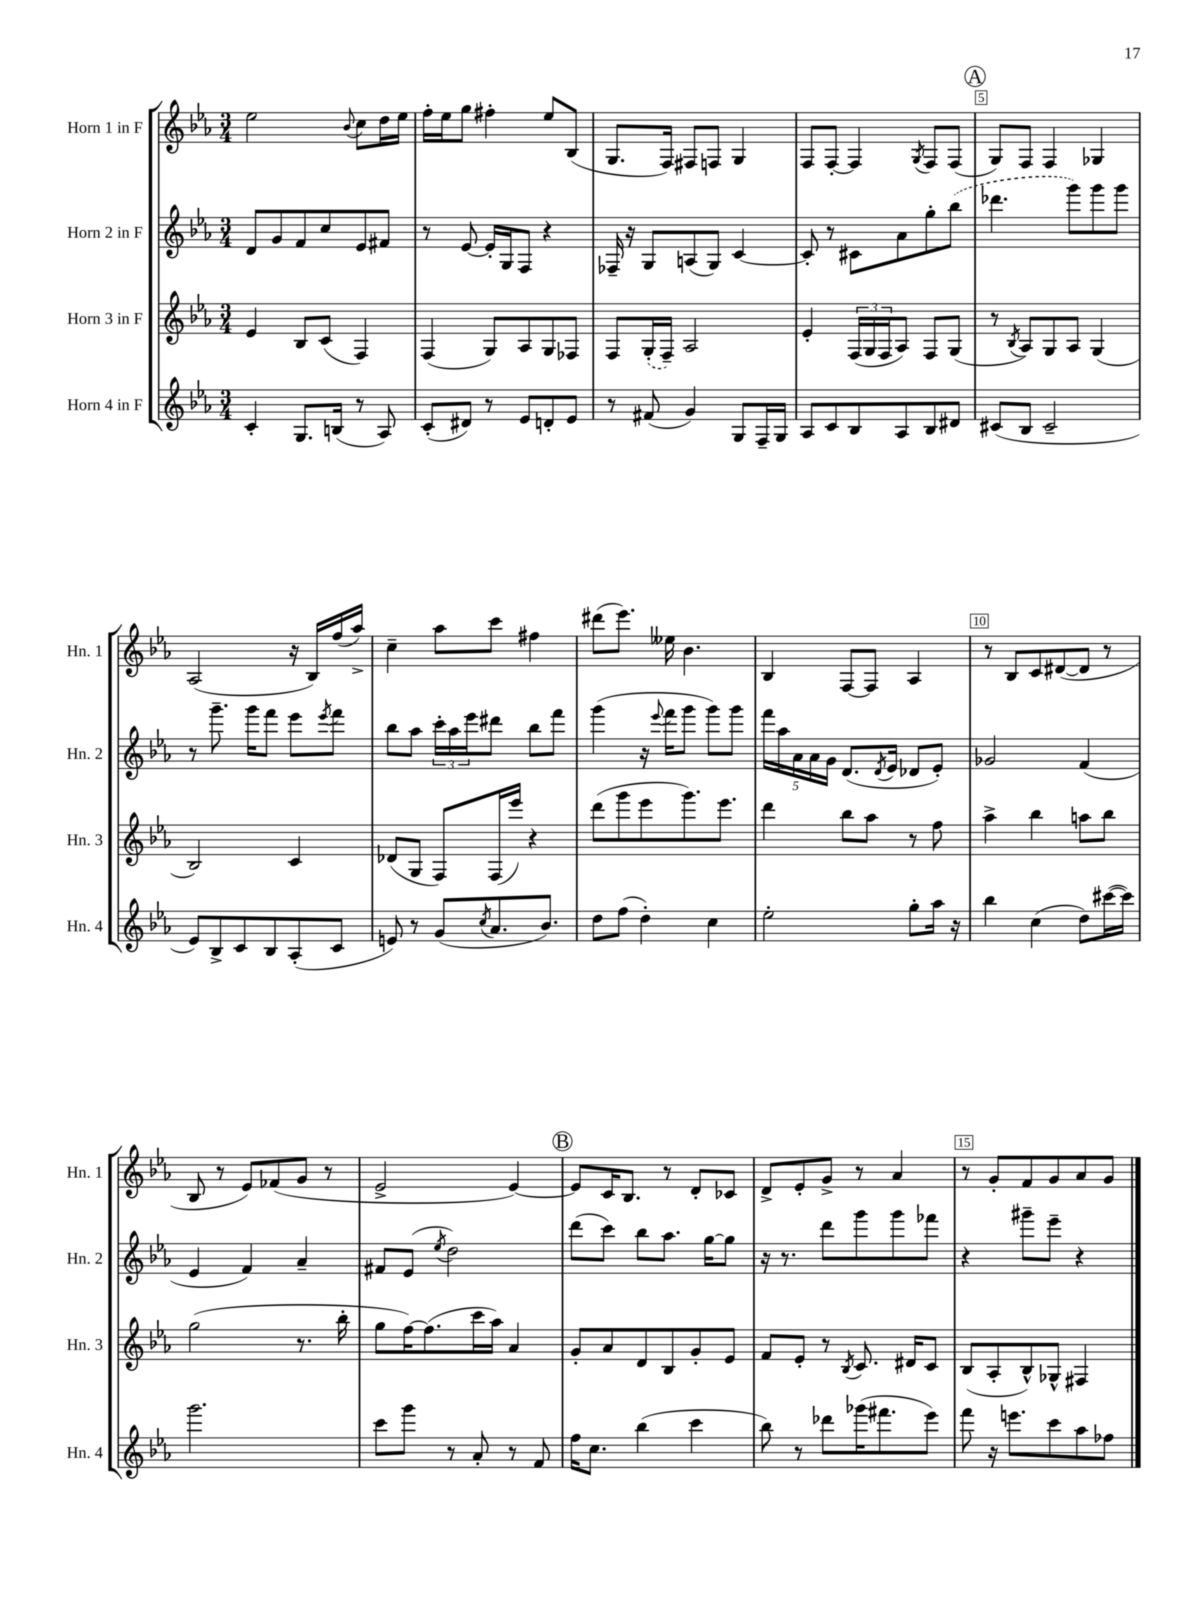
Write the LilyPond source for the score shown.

<<
\new StaffGroup <<
\new Staff = "s0" \with { instrumentName = "Horn 1 in F" shortInstrumentName = "Hn. 1" } {
    \clef treble \key ees \major \numericTimeSignature \time 3/4
    ees''2 \appoggiatura { bes'8 } c''8 d''16 ees''16 |
    f''16-. ees''16 g''8 fis''4-. ees''8 bes8( |
    g8. f16) fis8 f8 g4 |
    f8 f8~-. f4 \acciaccatura { g8 } f8 f8( |
    \mark \markup { \circle "A" } g8) f8 f4 ges4 |
    aes2( r16 bes16) f''16( aes''16->) |
    c''4-- aes''8 c'''8 fis''4 |
    dis'''8( ees'''8.) eeses''16 bes'4. |
    bes4 f8~ f8 aes4 |
    r8 bes8 c'8 dis'8~( dis'8 r8 |
    bes8 r8 ees'8) fes'8( g'8 r8 |
    ees'2-> ees'4~) |
    \mark \markup { \circle "B" } ees'8 c'16 bes8. r8 d'8-. ces'8 |
    d'8-> ees'8-. g'8-> r8 aes'4 |
    r8 g'8-. f'8 g'8 aes'8 g'8 \bar "|." |
}
\new Staff = "s1" \with { instrumentName = "Horn 2 in F" shortInstrumentName = "Hn. 2" } {
    \clef treble \key ees \major \numericTimeSignature \time 3/4
    d'8 g'8 f'8 c''8 ees'8 fis'8 |
    r8 ees'8~ ees'16-. g16 f8 r4 |
    fes16-- r16 g8 a8( g8) c'4~ |
    c'8-. r8 cis'8 aes'8 g''8-. \once \slurDashed bes''8( |
    \mark \markup { \circle "A" } des'''4. g'''8) g'''8 g'''8 |
    r8 g'''8.-- g'''16 f'''8 ees'''8 \acciaccatura { ees'''8 } f'''8 |
    bes''8 aes''8 \tuplet 3/2 { c'''16-. aes''16 ees'''16 } dis'''8 bes''8 f'''8 |
    g'''4( r16 \appoggiatura { ees'''8 } f'''16 g'''8 g'''8) g'''8 |
    \tuplet 5/4 { f'''16 aes''16 aes'16 aes'16 g'16 } d'8.( \acciaccatura { d'8 } ees'16 des'8 ees'8-.) |
    ges'2 f'4( |
    ees'4 f'4) aes'4-- |
    fis'8 ees'8( \acciaccatura { ees''8 } d''2) |
    \mark \markup { \circle "B" } d'''8( c'''8) bes''8 aes''8. g''16~ g''8 |
    r16 r8. d'''8 g'''8 g'''8 fes'''8 |
    r4 gis'''8-- ees'''8-- r4 \bar "|." |
}
\new Staff = "s2" \with { instrumentName = "Horn 3 in F" shortInstrumentName = "Hn. 3" } {
    \clef treble \key ees \major \numericTimeSignature \time 3/4
    ees'4 bes8 c'8( f4) |
    f4( g8) aes8 g8 fes8 |
    f8 \once \slurDashed g16-.( f16--) aes2 |
    ees'4-. \tuplet 3/2 { f16( g16 f16 } aes8) f8 g8( |
    \mark \markup { \circle "A" } r8 \acciaccatura { bes8 } aes8) g8 aes8 g4( |
    bes2) c'4 |
    des'8( g8 f8) f16( ees'''16) r4 |
    d'''8( g'''8 ees'''8 g'''8.) ees'''8. |
    d'''4 bes''8 aes''8 r8 f''8 |
    aes''4-> bes''4 a''8 bes''8 |
    g''2( r8. bes''16-. |
    g''8 f''16~) f''8.( c'''16 aes''16) aes'4 |
    \mark \markup { \circle "B" } g'8-. aes'8 d'8 bes8 g'8-. ees'8 |
    f'8 ees'8-. r8 \acciaccatura { bes8 } c'8. dis'16 c'8 |
    bes8( aes8-. bes8-^) ges8-^ fis4 \bar "|." |
}
\new Staff = "s3" \with { instrumentName = "Horn 4 in F" shortInstrumentName = "Hn. 4" } {
    \clef treble \key ees \major \numericTimeSignature \time 3/4
    c'4-. g8. b16( r8 aes8) |
    c'8-.( dis'8) r8 ees'8 d'8-. ees'8 |
    r8 fis'8( g'4) g8 f16-- g16 |
    aes8 c'8 bes8 aes8 bes8 dis'8 |
    \mark \markup { \circle "A" } cis'8( bes8 cis'2-- |
    ees'8) bes8-> c'8 bes8 aes8-.( c'8 |
    e'8) r8 g'8( \acciaccatura { c''8 } aes'8. bes'8.) |
    d''8 f''8( d''4-.) c''4 |
    ees''2-. g''8-. aes''16 r16 |
    bes''4 c''4( d''8) cis'''16~( cis'''16) |
    g'''2. |
    c'''8 g'''8 r8 aes'8-. r8 f'8 |
    \mark \markup { \circle "B" } f''16 c''8. bes''4( c'''4 |
    bes''8) r8 des'''8 ges'''16( fis'''8. ees'''8) |
    f'''8 r16 e'''8. c'''8 aes''8 fes''8 \bar "|." |
}
>>
>>
\layout { \context { \Score \override BarNumber.break-visibility = ##(#f #t #t) barNumberVisibility = #(every-nth-bar-number-visible 5) \override BarNumber.stencil = #(make-stencil-boxer 0.1 0.3 ly:text-interface::print) } }
